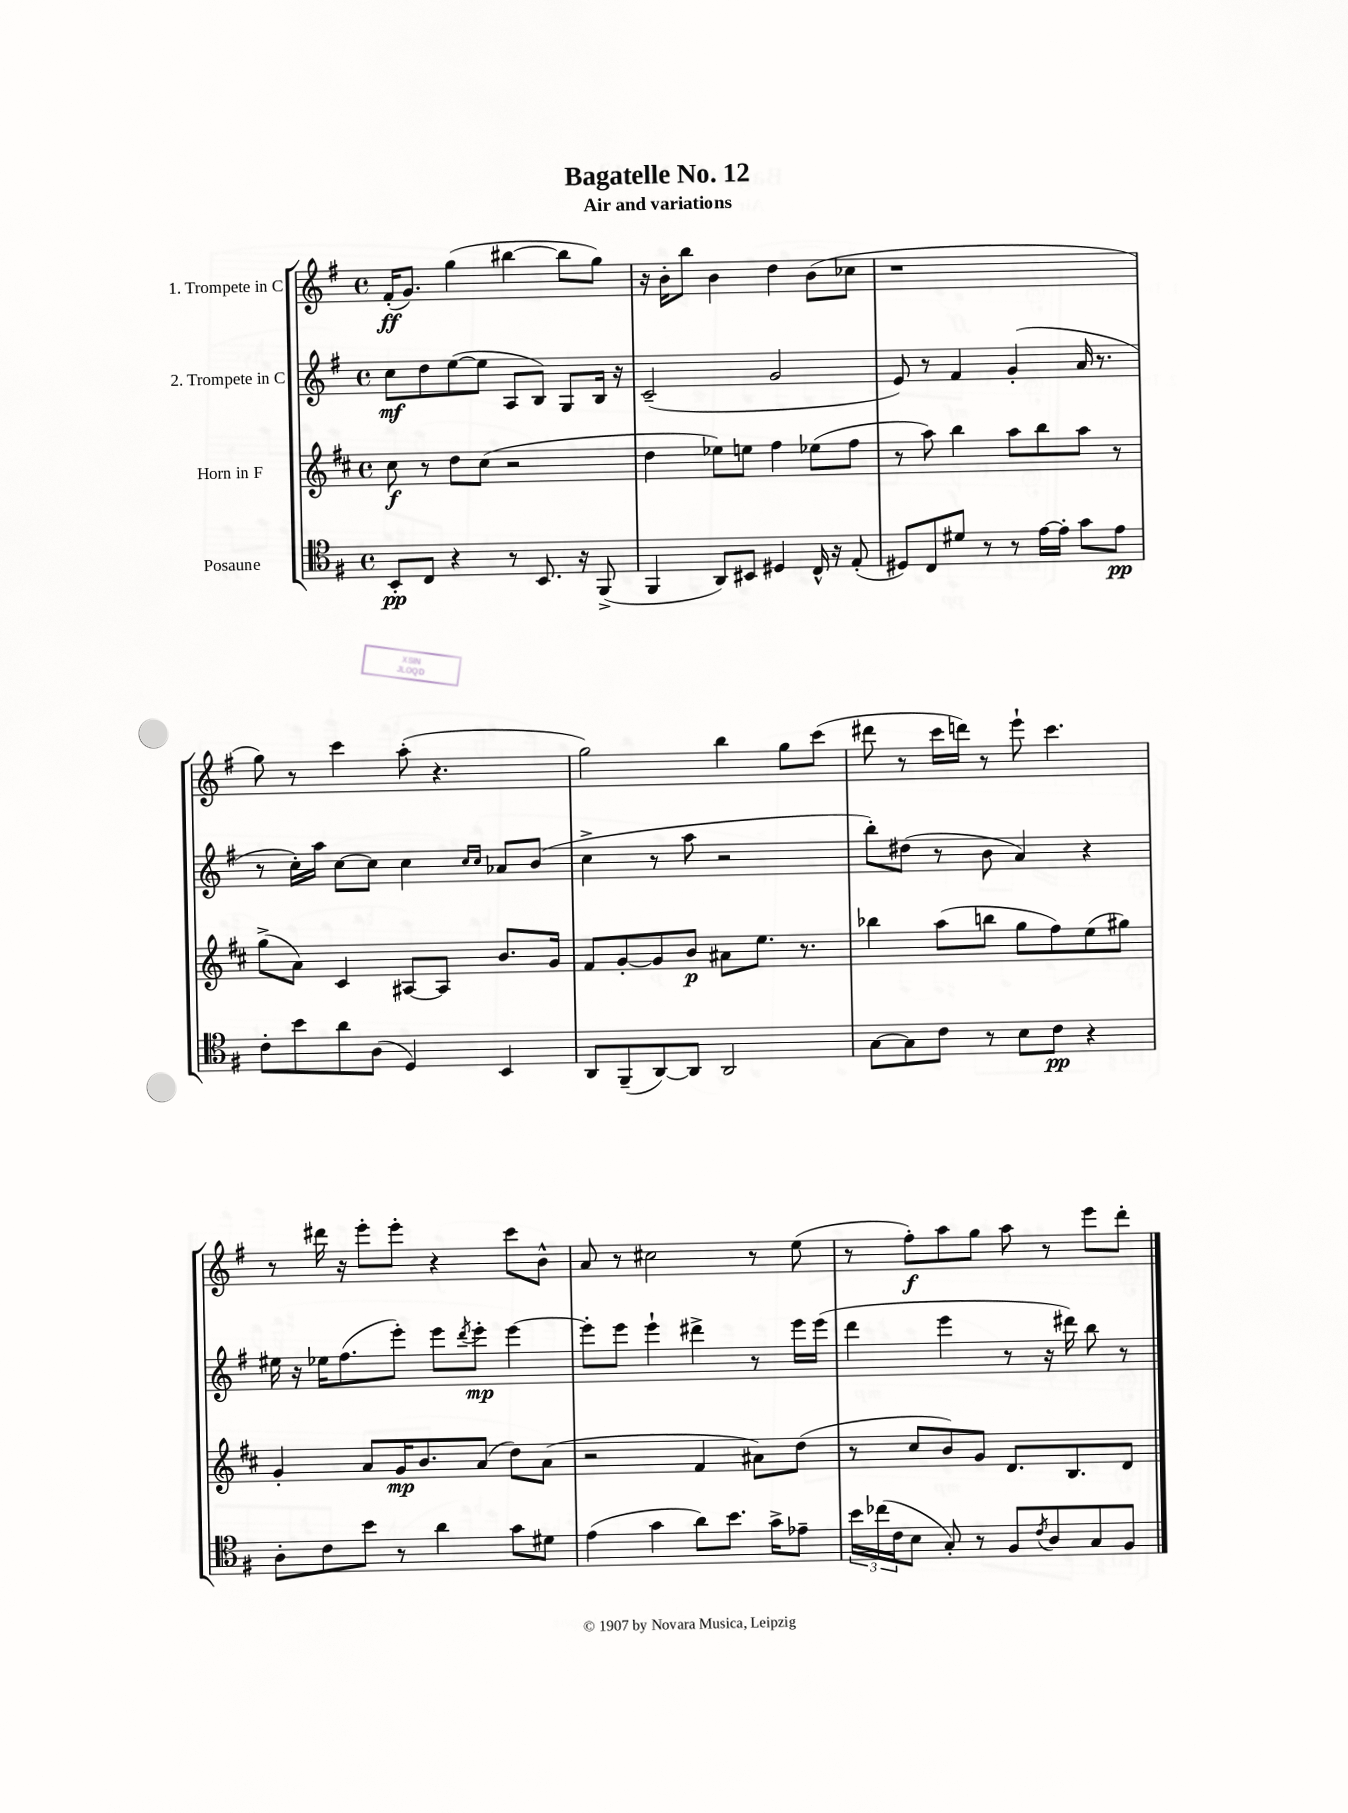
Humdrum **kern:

**kern	**kern	**kern	**kern
*staff4	*staff3	*staff2	*staff1
*clefC4	*clefG2	*clefG2	*clefG2
*k[f#]	*k[f#c#]	*k[f#]	*k[f#]
*M4/4	*M4/4	*M4/4	*M4/4
*met(c)	*met(c)	*met(c)	*met(c)
8BB'/L	8cc#\	8cc\L	(16f#'/LK
.	.	.	8.g/J)
8C/J	8r	8dd\	.
4r	8dd\L	([8ee\	(4gg\
.	(8cc#\J	8ee\]J	.
8r	2r	8A/L	[4bb#\
8.BB/	.	8B/J)	.
.	.	8G/L	8bb#\]L
16r	.	.	.
(8FF#^/	.	16B/Jk	8gg\J)
.	.	16r	.
=	=	=	=
4FF#/	4dd\	(2c~/	16r
.	.	.	16b'\LK
.	.	.	8bb\J
8AA/L)	8ee-\L)	.	4b\
8BB#/J	8ee\J	.	.
4D#/	4ff#\	2g/	4dd\
16C^^/	(8ee-\L	.	(8b\L
16r	.	.	.
(8E'/	8ff#\J	.	8cc-\J
=	=	=	=
8D#/L)	8r	8e/)	1r
8C/	8aa\)	8r	.
8d#/J	4bb\	4f#/	.
8r	.	.	.
8r	8aa\L	(4g'/	.
[16e\LL	8bb\	.	.
16e'\]JJ	.	.	.
8g\L	8aa\J	16a/	.
.	.	8.r	.
8e\J	8r	.	.
=	=	=	=
8c'\L	(8gg^\L	8r	8gg\)
8b\	8a\J)	16cc'\LL)	8r
.	.	16aa\JJ	.
8a\	4c#/	[8cc\L	4ccc\
(8A\J	.	8cc\]J	.
4D/)	[8A#/L	4cc\	(8aa'\
.	8A#/]J	.	4.r
.	.	16qqcc/LL	.
.	.	16qqcc/JJ	.
4BB/	8.b/L	8a-/L	.
.	.	(8b/J	.
.	16g/Jk	.	.
=	=	=	=
8AA/L	8f#/L	4cc^\	2gg\)
(8FF#~/	[8g'/	.	.
[8AA/)	8g/]	8r	.
8AA/]J	8b/J	8aa\	.
2AA/	8a#\L	2r	4bb\
.	8.ee\J	.	.
.	.	.	8gg\L
.	8.r	.	.
.	.	.	(8ccc\J
=	=	=	=
[8G\L	4bb-\	8bb'\L)	8ddd#\
8G\]	.	(8dd#\J	8r
8c\J	(8aa\L	8r	16ccc\LL
.	.	.	16ddd\JJ)
8r	8bb\J	8b\	8r
8B\L	8gg\L	4a/)	8eee`\
8c\J	8ff#\)	.	4.ccc\
4r	(8ee\	4r	.
.	8gg#\J)	.	.
=	=	=	=
8A'\L	4g'/	16ee#\	8r
.	.	16r	.
8c\	.	16ee-\LK	16ddd#\
.	.	(8.ff#\	16r
8b\J	8a/L	.	8eee'\L
8r	16g/K	8eee'\J)	8eee'\J
.	8.b/	.	.
4a\	.	8eee\L	4r
.	.	8qddd/	.
.	(8a/J	8eee'\J	.
8g\L	8dd\L)	[4eee\	8ccc\L
8d#\J	(8a\J	.	8b^^\J
=	=	=	=
(4e\	2r	8eee'\]L	8a/
.	.	8eee\J	8r
4g\	.	4eee`\	2cc#\
8a\L)	4f#/	4ddd#^\	.
8.b\J	.	.	.
.	8a#\L)	8r	8r
16g^\LK	.	.	.
8e-~\J	(8dd\J	16eee\LL	(8ee\
.	.	(16eee\JJ	.
=	=	=	=
24b\LL	8r	4ddd\	8r
(24cc-\	.	.	.
24c\J	.	.	.
8B\J	8cc#/L	.	8ff#'\L)
8G'/)	8b/)	4eee\	8aa\
8r	8g/J	.	8gg\J
8F#/L	8.d/L	8r	8aa\
8qc/	.	.	.
8A/	.	16r	8r
.	8.B/	16ddd#\)	.
8G/	.	8bb\	8eee\L
8F#/J	8d/J	8r	8ddd'\J
==	==	==	==
*-	*-	*-	*-
